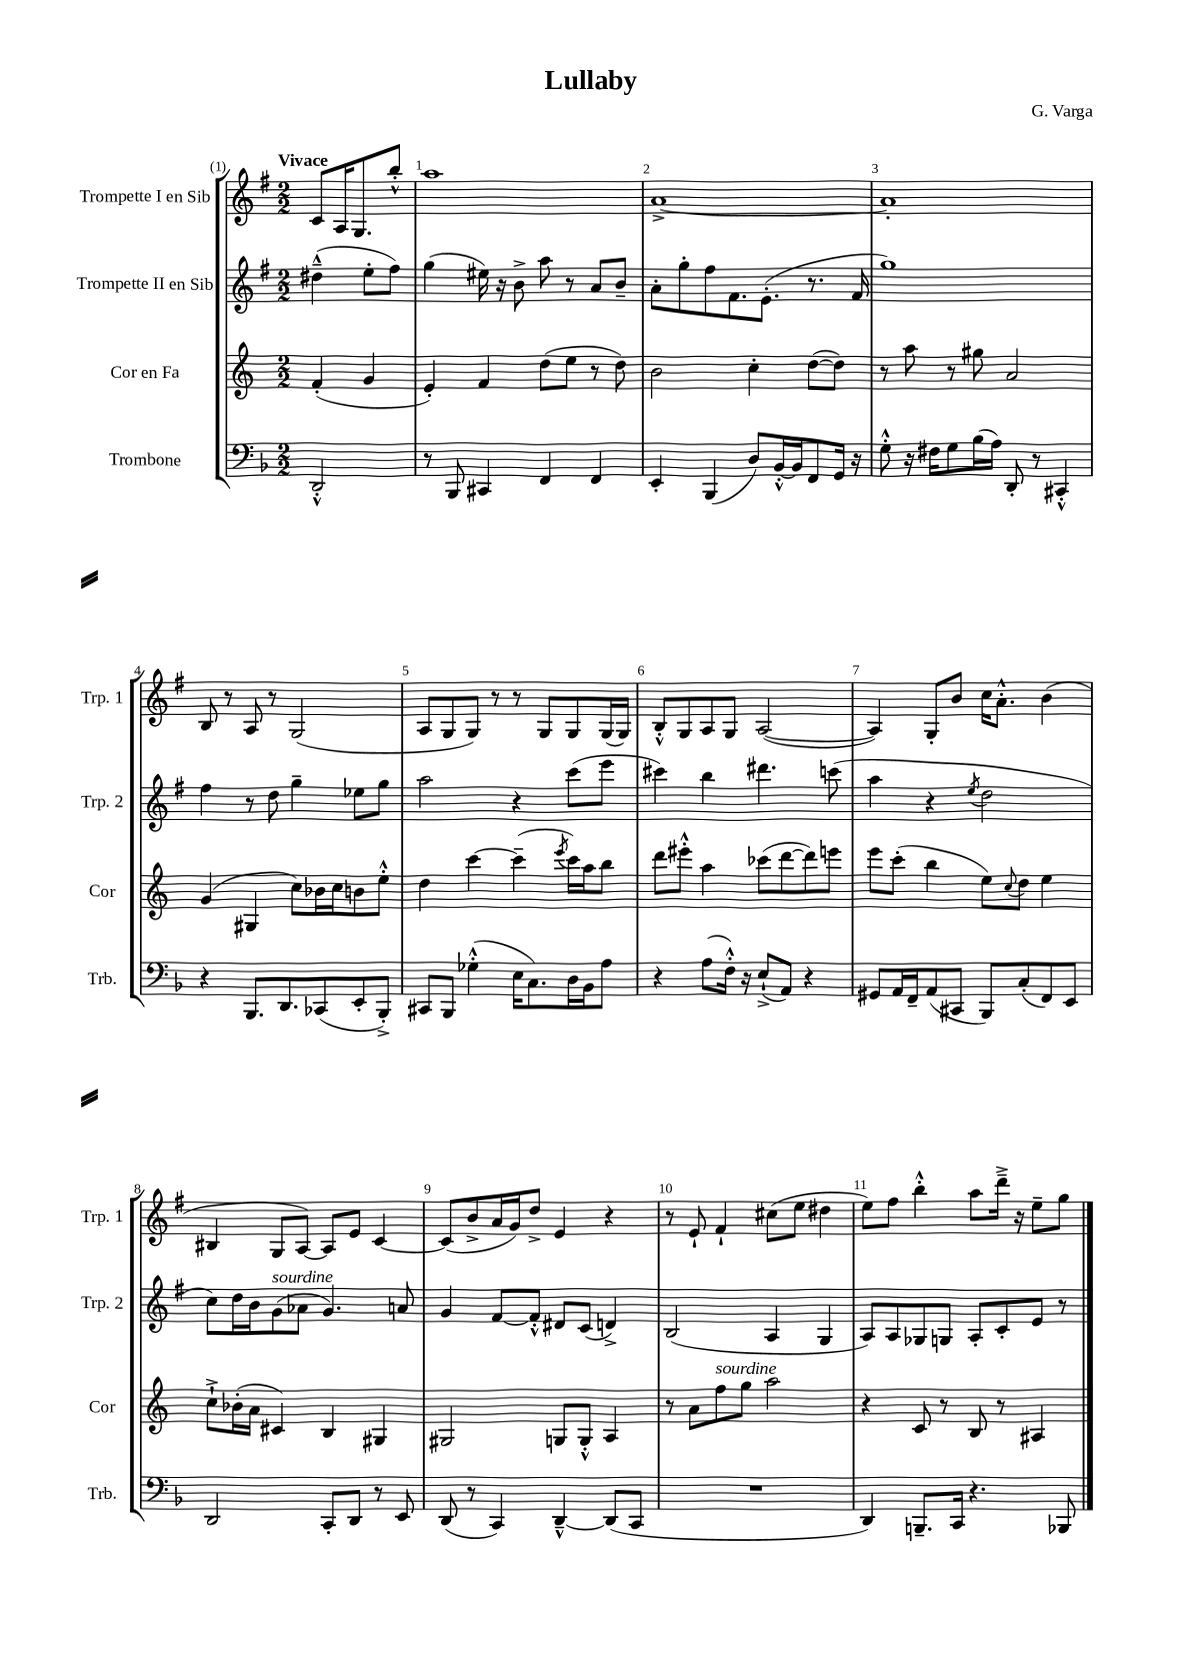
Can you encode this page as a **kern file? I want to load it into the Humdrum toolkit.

**kern	**kern	**kern	**kern
*part4	*part3	*part2	*part1
*staff4	*staff3	*staff2	*staff1
*I"Trombone	*I"Cor en Fa	*I"Trompette II en Sib	*I"Trompette I en Sib
*I'Trb.	*I'Cor	*I'Trp. 2	*I'Trp. 1
*clefF4	*clefG2	*clefG2	*clefG2
*k[b-]	*k[]	*k[f#]	*k[f#]
*M2/2	*M2/2	*M2/2	*M2/2
=	=	=	=
!	!	!	!LO:TX:a:B:t=Vivace
2DD'^^/	(4f'/	(4dd#X~^^\	8c/L
.	.	.	16A/K
.	.	.	8.G/
.	4g/	8ee'\L	.
.	.	8ff#\J)	8bb'^^/J
=1	=1	=1	=1
8r	4e'/)	(4gg\	1aa
8BBB-/	.	.	.
4CC#X/	4f/	16ee#X\)	.
.	.	16r	.
.	.	8b^\	.
4FF/	(8dd\L	8aa\	.
.	8ee\J	8r	.
4FF/	8r	8a/L	.
.	8dd\)	8b~/J	.
=2	=2	=2	=2
4EE'/	2b\	8a'\L	[1a^
.	.	8gg'\	.
(4BBB-/	.	8ff#\	.
.	.	8.f#\	.
8D/L)	4cc'\	.	.
.	.	(8.e'\J	.
[16BB-'^^/L	.	.	.
16BB-/J]	.	.	.
8FF/	([8dd\L	8.r	.
16GG/Jk	8dd\J])	.	.
16r	.	16f#/	.
=3	=3	=3	=3
8G'^^\	8r	1gg)	1a']
16r	8aa\	.	.
16F#X\KL	.	.	.
8G\	8r	.	.
(16B-\L	8gg#X\	.	.
16A\JJ)	.	.	.
8DD'/	2a/	.	.
8r	.	.	.
4CC#X'^^/	.	.	.
!!LO:LB:g=z
=4	=4	=4	=4
4r	(4g/	4ff#\	8B/
.	.	.	8r
8.BBB-/L	4G#X/	8r	8A/
.	.	8dd\	8r
8.DD/	.	.	.
.	8cc\L)	4gg~\	(2G/
(8CC-X/	16b-X\L	.	.
.	16cc\J	.	.
8EE'/	8bn\	8ee-X\L	.
8BBB-'^/J)	8ee'^^\J	8gg\J	.
=5	=5	=5	=5
8CC#X/L	4dd\	2aa\	8A/L
8BBB-/J	.	.	8G/
(4G-X'^^\	[4ccc\	.	8G/J)
.	.	.	8r
16E\KL	(4ccc~\]	4r	8r
8.C\)	.	.	.
.	.	.	8G/L
.	8qeee/	.	.
16D\L	16ccc\LL)	(8ccc\L	8G/
16BB-\J	16aa\J	.	.
8A\J	8bb\J	8eee\J	(16G/L
.	.	.	16G/JJ)
=6	=6	=6	=6
4r	8ddd\L	4ccc#X\)	8B'^^/L
.	8eee#X'^^\J	.	8G/
(8A\L	4aa\	4bb\	8A/
16F'^^\Jk)	.	.	8G/J
16r	.	.	.
(8E`^/L	(8ccc-X\L	4.ddd#X\	([2A/
8AA/J)	[8ddd\	.	.
4r	8ddd\])	.	.
.	8eeen\J	(8cccn\	.
=7	=7	=7	=7
8GG#X/L	8eee\L	4aa\	4A/])
16AA/L	(8ccc'\J	.	.
16FF~/J	.	.	.
(8AA/	4bb\	4r	8G'/L
8CC#X/J	.	.	8b/J
.	.	8qee/	.
8BBB-/L)	8ee\L)	2dd\	16cc\KL
.	.	.	8.a'^^\J
.	8qqcc/	.	.
(8C'/	8dd\J	.	.
8FF/)	4ee\	.	(4b\
8EE/J	.	.	.
!!LO:LB:g=z
=8	=8	=8	=8
2DD/	8cc`^\L	8cc\L)	4B#X/
.	(16b-X'\L	16dd\L	.
.	16a\JJ	16b\J	.
!	!	!LO:TX:a:i:t=sourdine	!
.	4c#X/)	(8g\	8G/L
.	.	8a-X\J	[8A/J)
8CC'/L	4B/	4.g/)	8A/L]
8DD/J	.	.	8e/J
8r	4G#X/	.	[4c/
8EE/	.	8an/	.
=9	=9	=9	=9
(8DD/	2G#X/	4g/	(8c/L]
8r	.	.	8b^/
4CC/)	.	[8f#/L	16a/L
.	.	.	16g/J)
.	.	8f#'^^/J]	8dd^/J
[4DD~^^/	8Gn/L	8d#X/L	4e/
.	8G'^^/J	(8c/J	.
(8DD/L]	4A/	4dn^/)	4r
8CC/J	.	.	.
=10	=10	=10	=10
1r	8r	(2B/	8r
.	8a\L	.	8e`/
!	!LO:TX:a:i:t=sourdine	!	!
.	8ff\	.	4f#`/
.	8gg\J	.	.
.	2aa\	4A/	(8cc#X\L
.	.	.	8ee\J
.	.	4G/	4dd#X\
=11	=11	=11	=11
4DD/)	4r	8A/L)	8ee\L)
.	.	8A/	8ff#\J
8.BBBn~/L	8c/	8G-X/	4bb'^^\
.	8r	8Gn/J	.
16CC/Jk	.	.	.
4.r	8B/	8A'/L	8aa\L
.	8r	8c'/	16ddd~^\Jk
.	.	.	16r
.	4A#X/	8e/J	8ee~\L
8BBB-X/	.	8r	8gg\J
==	==	==	==
*-	*-	*-	*-
